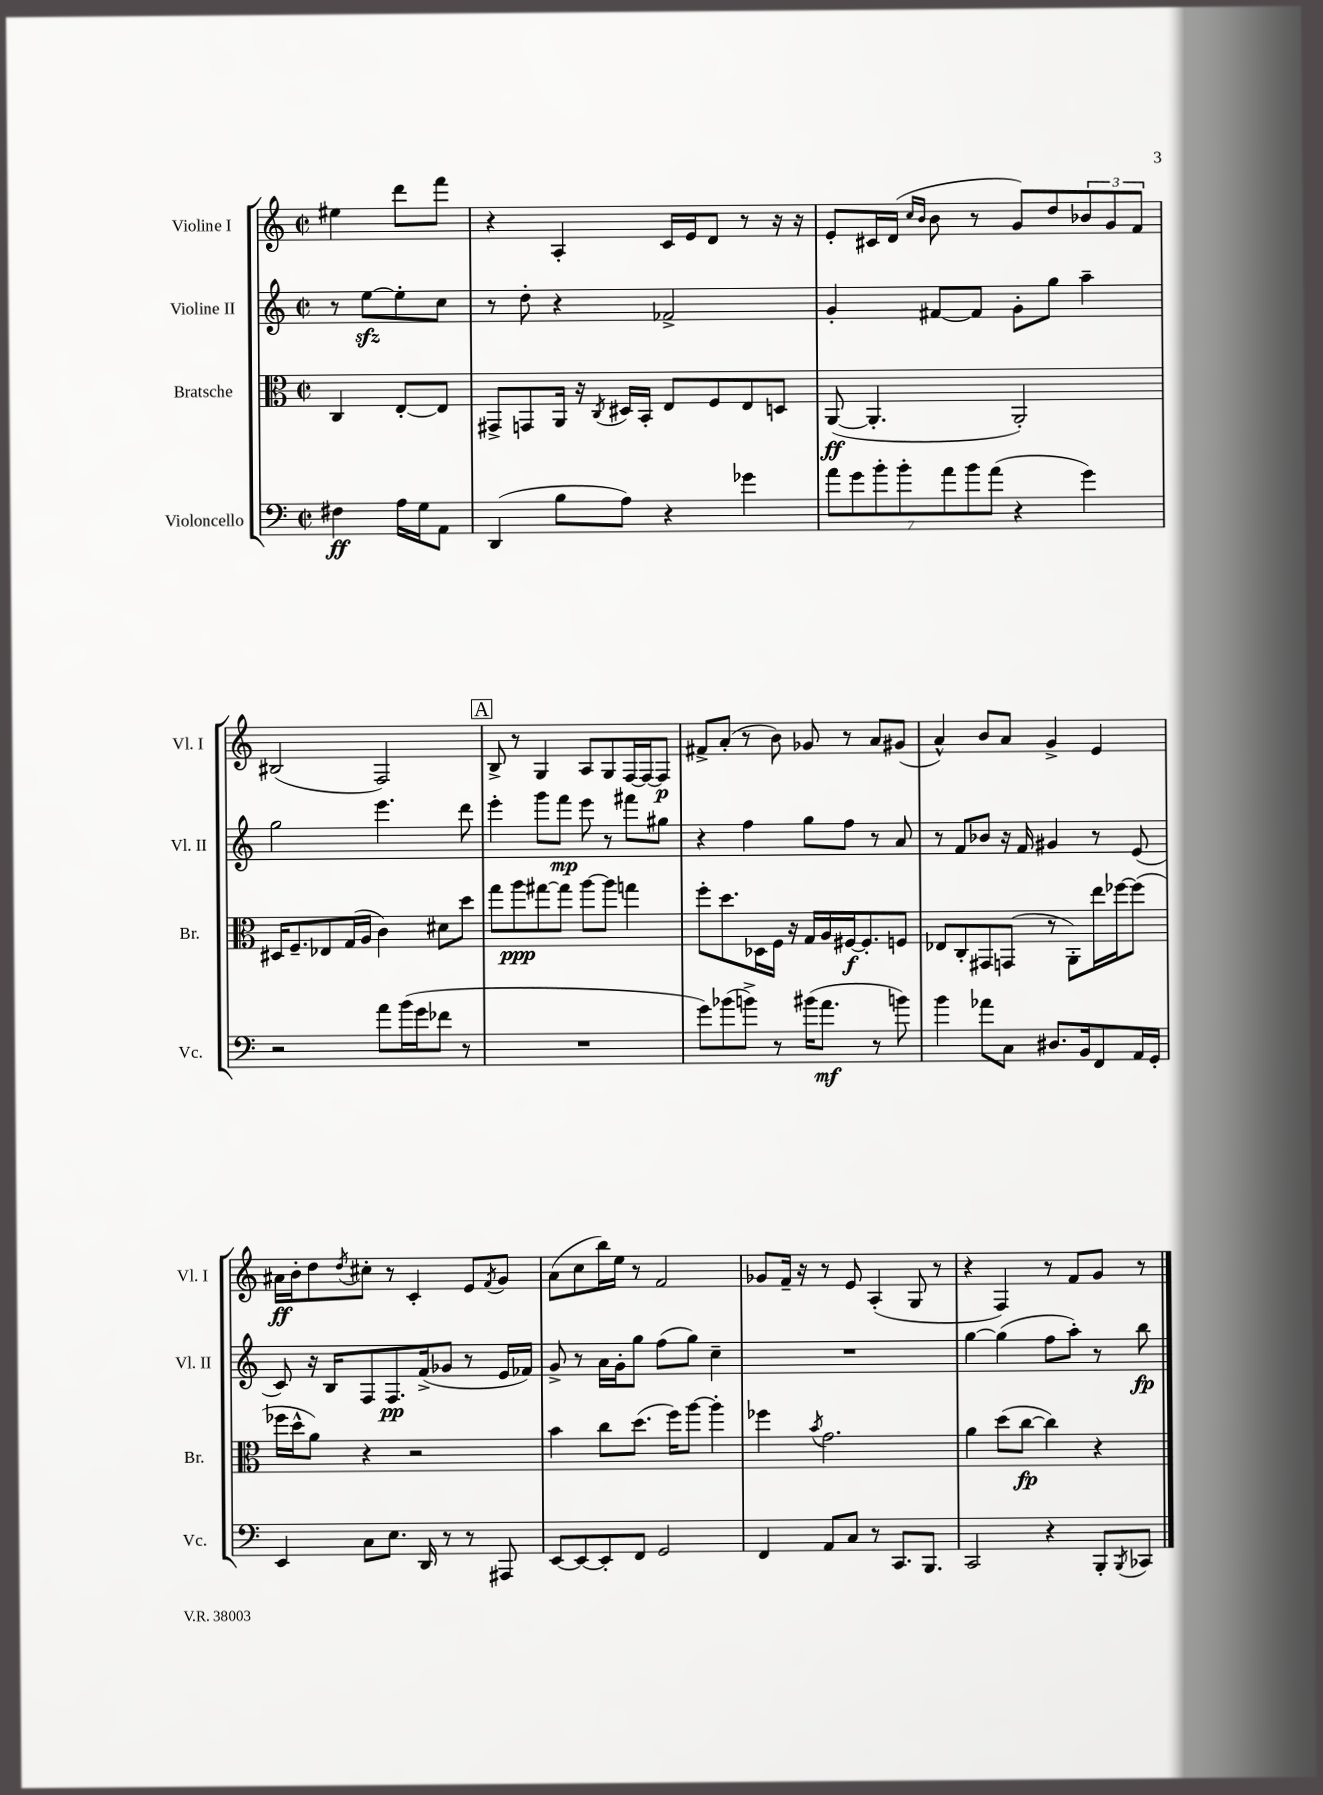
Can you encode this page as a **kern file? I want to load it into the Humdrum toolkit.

**kern	**dynam	**kern	**dynam	**kern	**dynam	**kern	**dynam
*part4	*part4	*part3	*part3	*part2	*part2	*part1	*part1
*staff4	*staff4	*staff3	*staff3	*staff2	*staff2	*staff1	*staff1
*I"Violoncello	*	*I"Bratsche	*	*I"Violine II	*	*I"Violine I	*
*I'Vc.	*	*I'Br.	*	*I'Vl. II	*	*I'Vl. I	*
*clefF4	*	*clefC3	*	*clefG2	*	*clefG2	*
*k[]	*	*k[]	*	*k[]	*	*k[]	*
*M2/2	*	*M2/2	*	*M2/2	*	*M2/2	*
*met(c|)	*	*met(c|)	*	*met(c|)	*	*met(c|)	*
=	=	=	=	=	=	=	=
4F#X\	ff	4C/	.	8r	.	4ee#X\	.
.	.	.	.	[8eezz\L	.	.	.
16A\LL	.	[8E'/L	.	8ee'\]	.	8ddd\L	.
16G\J	.	.	.	.	.	.	.
8AA\J	.	8E/J]	.	8cc\J	.	8fff\J	.
=1	=1	=1	=1	=1	=1	=1	=1
(4DD/	.	8GG#X^/L	.	8r	.	4r	.
.	.	8GGn/	.	8dd'\	.	.	.
8B\L	.	16AA/Jk	.	4r	.	4A'/	.
.	.	16r	.	.	.	.	.
.	.	8qC/	.	.	.	.	.
8A\J)	.	16D#X/LL	.	.	.	.	.
.	.	16BB'/JJ	.	.	.	.	.
4r	.	8E/L	.	2f-X^/	.	16c/LL	.
.	.	.	.	.	.	16e/J	.
.	.	8F/	.	.	.	8d/J	.
4g-X\	.	8E/	.	.	.	8r	.
.	.	8Dn/J	.	.	.	16r	.
.	.	.	.	.	.	16r	.
=2	=2	=2	=2	=2	=2	=2	=2
14a\L	.	([8AA/	ff	4g'/	.	8e'/L	.
14g\	.	.	.	.	.	.	.
.	.	4.AA'/]	.	.	.	16c#X/L	.
14b'\	.	.	.	.	.	.	.
.	.	.	.	.	.	(16d/JJ	.
14b'\	.	.	.	.	.	.	.
.	.	.	.	.	.	16qqcc/LL	.
.	.	.	.	.	.	16qqb/JJ	.
.	.	.	.	[8f#X/L	.	8b\	.
14a\	.	.	.	.	.	.	.
14b\	.	.	.	.	.	.	.
.	.	.	.	8f#/J]	.	8r	.
(14a\J	.	.	.	.	.	.	.
4r	.	2AA'/)	.	8g'\L	.	8g/L)	.
.	.	.	.	8gg\J	.	8dd/	.
4g\)	.	.	.	4aa~\	.	12b-X/	.
.	.	.	.	.	.	12g/	.
.	.	.	.	.	.	12f/J	.
!!LO:LB:g=z
=3	=3	=3	=3	=3	=3	=3	=3
2r	.	16D#X/KL	.	2gg\	.	(2B#X/	.
.	.	8.F~/	.	.	.	.	.
.	.	8E-X/	.	.	.	.	.
.	.	(16G/L	.	.	.	.	.
.	.	16A/JJ	.	.	.	.	.
8a\L	.	4c\)	.	4.eee\	.	2F/)	.
(16b\L	.	.	.	.	.	.	.
16g\J	.	.	.	.	.	.	.
8f-X\J	.	8d#X\L	.	.	.	.	.
8r	.	8dd\J	.	8ddd\	.	.	.
!!LO:REH:place=s1:t=A
=4	=4	=4	=4	=4	=4	=4	=4
1r	.	8gg\L	.	4eee'\	.	8B^/	.
.	.	8aa\	ppp	.	.	8r	.
.	.	[8gg#X\	.	8ggg\L	.	4G/	.
.	.	8gg#\J]	.	8fff\J	mp	.	.
.	.	[8aa\L	.	8eee\	.	8A/L	.
.	.	8aa\J]	.	8r	.	8G/	.
.	.	4ggn\	.	8fff#X\L	.	[16F/L	.
.	.	.	.	.	.	16F/J_	.
.	.	.	.	8gg#X\J	.	8F/J]	p
=5	=5	=5	=5	=5	=5	=5	=5
8g\L)	.	8ff'\L	.	4r	.	8f#X^/L	.
(8b-X\	.	8.dd\	.	.	.	(8a'/J	.
8bn^\J)	.	.	.	4ff\	.	8r	.
.	.	16D-X\L	.	.	.	.	.
8r	.	16F\JJ	.	.	.	8b\)	.
.	.	16r	.	.	.	.	.
(16b#X\KL	.	16G/LL	.	8gg\L	.	8g-X/	.
8.a\J	mf	16A/	.	.	.	.	.
.	.	[16F#X/J	f	8ff\J	.	8r	.
.	.	8.F#'/]	.	.	.	.	.
8r	.	.	.	8r	.	8a/L	.
8bn\)	.	8Fn/J	.	8a/	.	(8g#X/J	.
=6	=6	=6	=6	=6	=6	=6	=6
4b\	.	8E-X/L	.	8r	.	4a^^/)	.
.	.	8C'/	.	8f/L	.	.	.
8a-X\L	.	8GG#X/	.	8b-X/J	.	8b/L	.
8C\J	.	(8GGn/J	.	16r	.	8a/J	.
.	.	.	.	16f/	.	.	.
8.D#X/L	.	8r	.	4g#X/	.	4g^/	.
.	.	8AA'\L)	.	.	.	.	.
16BB/k	.	.	.	.	.	.	.
8FF/	.	16ee\L	.	8r	.	4e/	.
.	.	[16ff-X\J	.	.	.	.	.
16AA/L	.	(8ff-\J]	.	(8e/	.	.	.
16GG'/JJ	.	.	.	.	.	.	.
!!LO:LB:g=z
=7	=7	=7	=7	=7	=7	=7	=7
4EE/	.	16ff-X\LL	.	8c/)	.	16a#X\LL	ff
.	.	16dd^^\J	.	.	.	16b'\J	.
.	.	8a\J)	.	16r	.	8dd\	.
.	.	.	.	16B/KL	.	.	.
.	.	.	.	.	.	8qdd/	.
8C\L	.	4r	.	8F/	.	8cc#X'\J	.
8.E\J	.	.	.	8.F/	pp	8r	.
.	.	2r	.	.	.	4c'/	.
16DD/	.	.	.	(16f^/k	.	.	.
8r	.	.	.	8g-X/J	.	.	.
8r	.	.	.	8r	.	8e/L	.
.	.	.	.	.	.	8qf/	.
8AAA#X/	.	.	.	16e/LL	.	8g/J	.
.	.	.	.	16f-X/JJ)	.	.	.
=8	=8	=8	=8	=8	=8	=8	=8
[8EE/L	.	4b\	.	8g^/	.	(8a\L	.
8EE/_	.	.	.	8r	.	8cc\	.
8EE'/]	.	8cc\L	.	16a\LL	.	16bb\L)	.
.	.	.	.	16g'\J	.	16ee\JJ	.
8FF/J	.	(8.dd\J	.	8gg\J	.	8r	.
2GG/	.	.	.	(8ff\L	.	2f/	.
.	.	16ff\KL)	.	.	.	.	.
.	.	[8aa\J	.	8gg\J)	.	.	.
.	.	4aa'\]	.	4cc~\	.	.	.
=9	=9	=9	=9	=9	=9	=9	=9
4FF/	.	4ff-X\	.	1r	.	8g-X/L	.
.	.	.	.	.	.	16f~/Jk	.
.	.	.	.	.	.	16r	.
.	.	8qb/	.	.	.	.	.
8AA/L	.	2.g\	.	.	.	8r	.
8C/J	.	.	.	.	.	8e/	.
8r	.	.	.	.	.	(4A'/	.
8.CC/L	.	.	.	.	.	.	.
.	.	.	.	.	.	8G/	.
8.BBB/J	.	.	.	.	.	.	.
.	.	.	.	.	.	8r	.
=10	=10	=10	=10	=10	=10	=10	=10
2CC/	.	4a\	.	[4gg\	.	4r	.
.	.	(8dd\L	.	(4gg\]	.	4F/)	.
.	.	[8cc\J	fp	.	.	.	.
4r	.	4cc\])	.	8ff\L	.	8r	.
.	.	.	.	8aa'\J)	.	8f/L	.
8BBB'/L	.	4r	.	8r	.	8g/J	.
8qBBB/	.	.	.	.	.	.	.
8CC-X/J	.	.	.	8bb\	fp	8r	.
==	==	==	==	==	==	==	==
*-	*-	*-	*-	*-	*-	*-	*-
